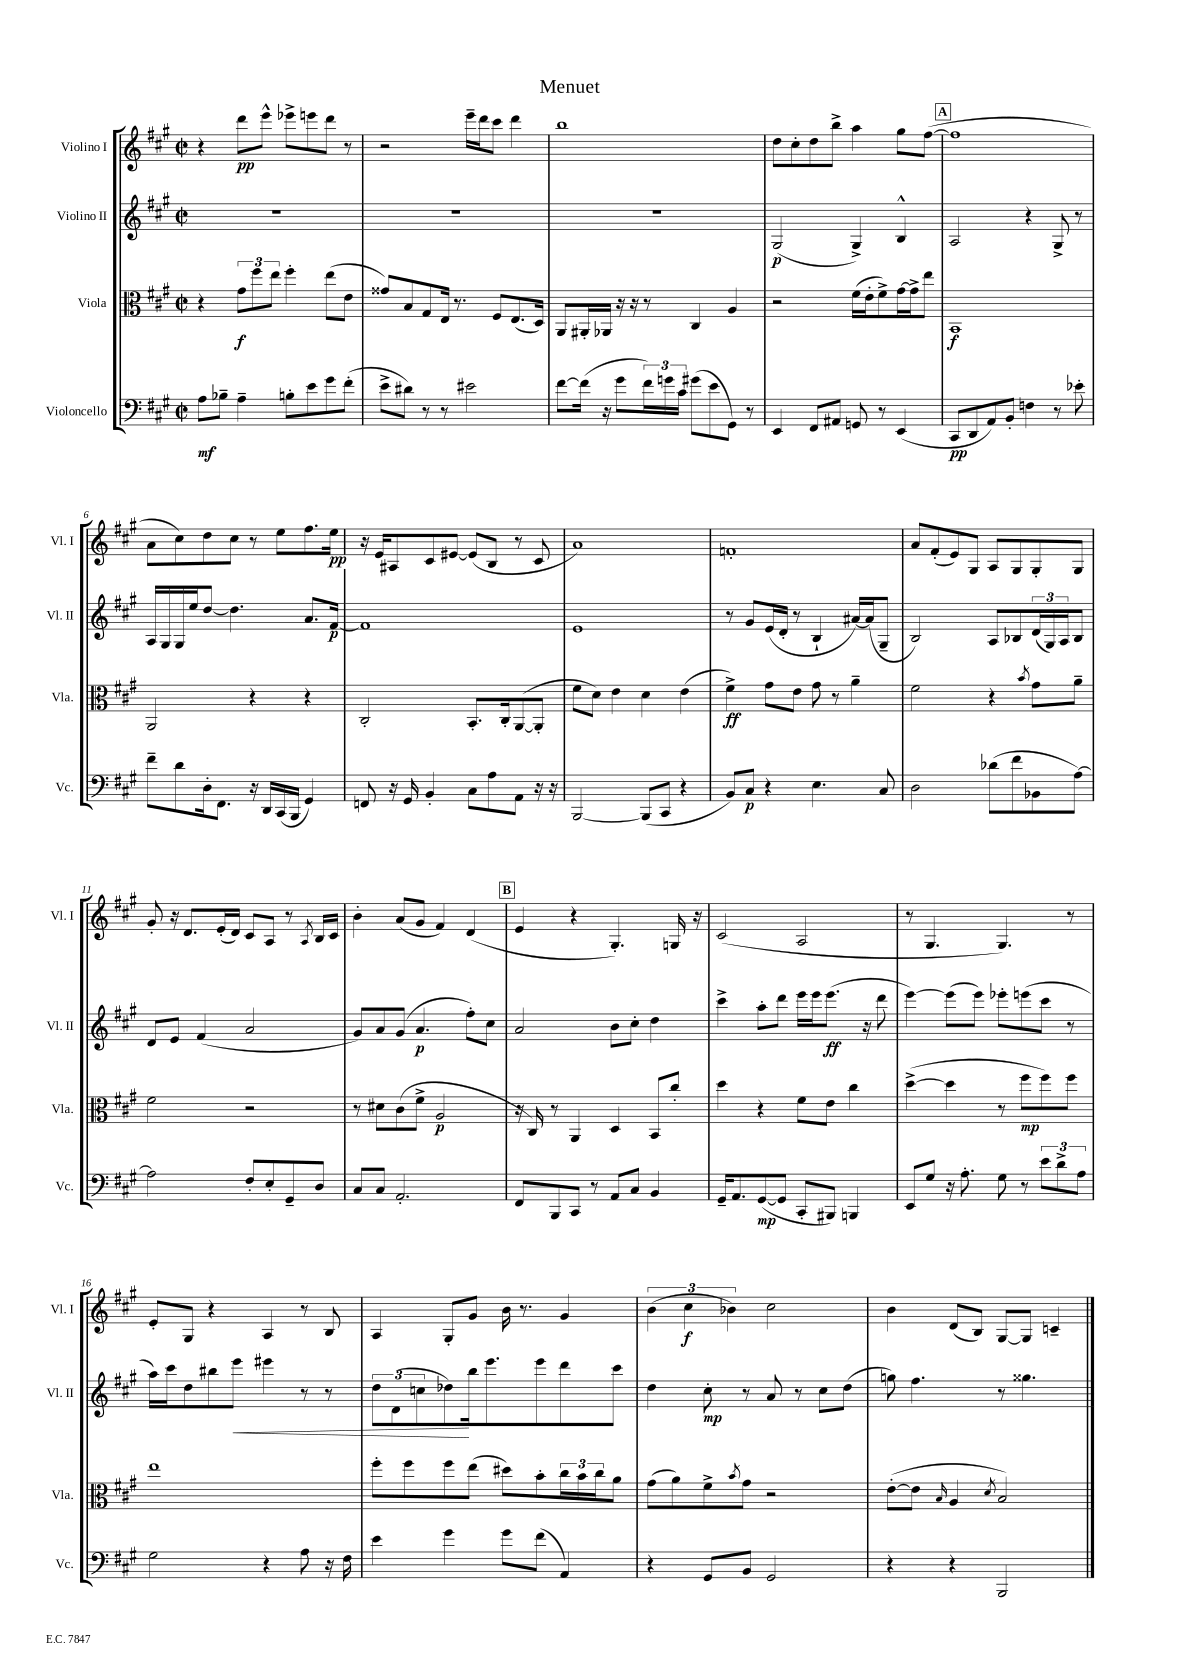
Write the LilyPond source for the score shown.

\header { title = "Menuet" }
<<
\new StaffGroup <<
\new Staff = "s0" \with { instrumentName = "Violino I" shortInstrumentName = "Vl. I" } {
    \clef treble \key a \major \defaultTimeSignature \time 2/2
    r4 d'''8\pp e'''8-^ ees'''8-> e'''8 d'''8 r8 |
    r2 e'''16-- d'''16 cis'''8 d'''4 |
    b''1 |
    d''8 cis''8-. d''8 b''8-> a''4 gis''8 fis''8~( |
    \mark \markup { \box "A" } fis''1 |
    a'8 cis''8) d''8 cis''8 r8 e''8 fis''8. e''16\pp |
    r16 e'16 ais8 cis'8 eis'8~ eis'8( b8 r8 cis'8 |
    a'1) |
    f'1-. |
    a'8 fis'8-.( e'8) gis8 a8 gis8 gis8-. gis8 |
    gis'8-. r16 d'8. e'16-.( d'16) cis'8 a8 r8 \acciaccatura { a8 } b16 cis'16 |
    b'4-. a'8( gis'8 fis'4) d'4( |
    \mark \markup { \box "B" } e'4 r4 gis4.-.) g16 r16 |
    cis'2( a2 |
    r8 gis4. gis4.) r8 |
    e'8-. gis8 r4 a4 r8 b8 |
    a4 gis8-. gis'8 b'16 r8. gis'4 |
    \tuplet 3/2 { b'4( cis''4\f bes'4) } cis''2 |
    b'4 d'8( b8) gis8~ gis8 c'4-- \bar "|." |
}
\new Staff = "s1" \with { instrumentName = "Violino II" shortInstrumentName = "Vl. II" } {
    \clef treble \key a \major \defaultTimeSignature \time 2/2
    R1 |
    R1 |
    R1 |
    gis2\p( gis4->) b4-^ |
    \mark \markup { \box "A" } a2 r4 gis8-> r8 |
    a16 gis16 gis16 e''16 d''8~ d''4. a'8. fis'16~\p |
    fis'1 |
    e'1 |
    r8 gis'8 e'16( d'16-. r8 b4-! ais'16~) ais'16( gis8-- |
    b2) a8 bes8 \tuplet 3/2 { d'16( gis16) a16 } bes8 |
    d'8 e'8 fis'4( a'2 |
    gis'8) a'8 gis'8( a'4.\p fis''8-.) cis''8 |
    \mark \markup { \box "B" } a'2 b'8 cis''8-. d''4 |
    cis'''4-> a''8-. d'''8 e'''16 e'''16 e'''8.\ff( r16 d'''8 |
    e'''4~) e'''8( e'''8) ees'''8-. e'''8( cis'''8 r8 |
    a''16) cis'''16 d''8 bis''8 e'''8\< eis'''4 r8 r8 |
    \tuplet 3/2 { d''8 d'8( c''8 } des''8\!) b''16 e'''8. e'''8 d'''8 cis'''8 |
    d''4 cis''8-.\mp r8 a'8 r8 cis''8 d''8( |
    g''8) fis''4. r8 gisis''4. \bar "|." |
}
\new Staff = "s2" \with { instrumentName = "Viola" shortInstrumentName = "Vla." } {
    \clef alto \key a \major \defaultTimeSignature \time 2/2
    r4 \tuplet 3/2 { gis'8\f fis''8 e''8 } fis''4-. e''8( e'8 |
    gisis'8) b8 gis8 e16 r8. fis8 e8.( d16) |
    a,8 ais,16-. aes,16 r16 r16 r8 cis4 a4 |
    r2 fis'16( e'16-. fis'8->) gis'16~ gis'16-> e''8 |
    \mark \markup { \box "A" } b,1\f |
    a,2 r4 r4 |
    cis2-. b,8.-. cis16-. a,8~( a,8-. |
    fis'8 d'8) e'4 d'4 e'4( |
    fis'4->\ff) gis'8 e'8 gis'8 r8 a'4-- |
    fis'2 r4 \acciaccatura { b'8 } gis'8 a'8-- |
    fis'2 r2 |
    r8 dis'8 cis'8( fis'8-> a2\p |
    \mark \markup { \box "B" } r16 cis16) r8 a,4 d4 b,8 cis''8-. |
    d''4 r4 fis'8 e'8 cis''4 |
    d''4~->( d''4 r8 fis''8\mp fis''8) fis''8 |
    e''1 |
    fis''8-. fis''8 fis''8 e''8( dis''8) b'8-. \tuplet 3/2 { cis''16 b'16 cis''16 } a'8 |
    gis'8( a'8) fis'8-> \acciaccatura { b'8 } gis'8 r2 |
    e'8~-.( e'8 \grace { b16 } a4 \acciaccatura { d'8 } b2) \bar "|." |
}
\new Staff = "s3" \with { instrumentName = "Violoncello" shortInstrumentName = "Vc." } {
    \clef bass \key a \major \defaultTimeSignature \time 2/2
    a8\mf bes8-- a4-- b8-. e'8 gis'8 fis'8-.( |
    e'8-> dis'8) r8 r8 eis'2 |
    fis'8~ fis'16( r16 gis'8 \tuplet 3/2 { fis'16) g'16 cis'16 } gis'8( e'8 gis,8) r8 |
    e,4 fis,8 ais,8 g,8 r8 e,4( |
    \mark \markup { \box "A" } cis,8\pp d,8 a,8) b,8-. f4 r8 ees'8-. |
    fis'8-- d'8 d16-. fis,8. r16 d,16 cis,16( b,,16 gis,4) |
    f,8 r16 gis,16 b,4-. cis8 a8 a,8 r16 r16 |
    b,,2~ b,,8( cis,8 r4 |
    b,8) cis8\p r4 e4. cis8 |
    d2 des'8( fis'8 bes,8 a8~) |
    a2 fis8-. e8-. gis,8-- d8 |
    cis8 cis8 a,2.-. |
    \mark \markup { \box "B" } fis,8 b,,8 cis,8 r8 a,8 cis8 b,4 |
    gis,16-- a,8. gis,8~\mp( gis,8 cis,8-. bis,,8) b,,4 |
    e,8 gis8 r16 a8.-. gis8 r8 \tuplet 3/2 { e'8 d'8-> a8 } |
    gis2 r4 a8 r16 fis16 |
    e'4 gis'4 gis'8 fis'8( a,4) |
    r4 gis,8 b,8 gis,2 |
    r4 r4 b,,2 \bar "|." |
}
>>
>>
